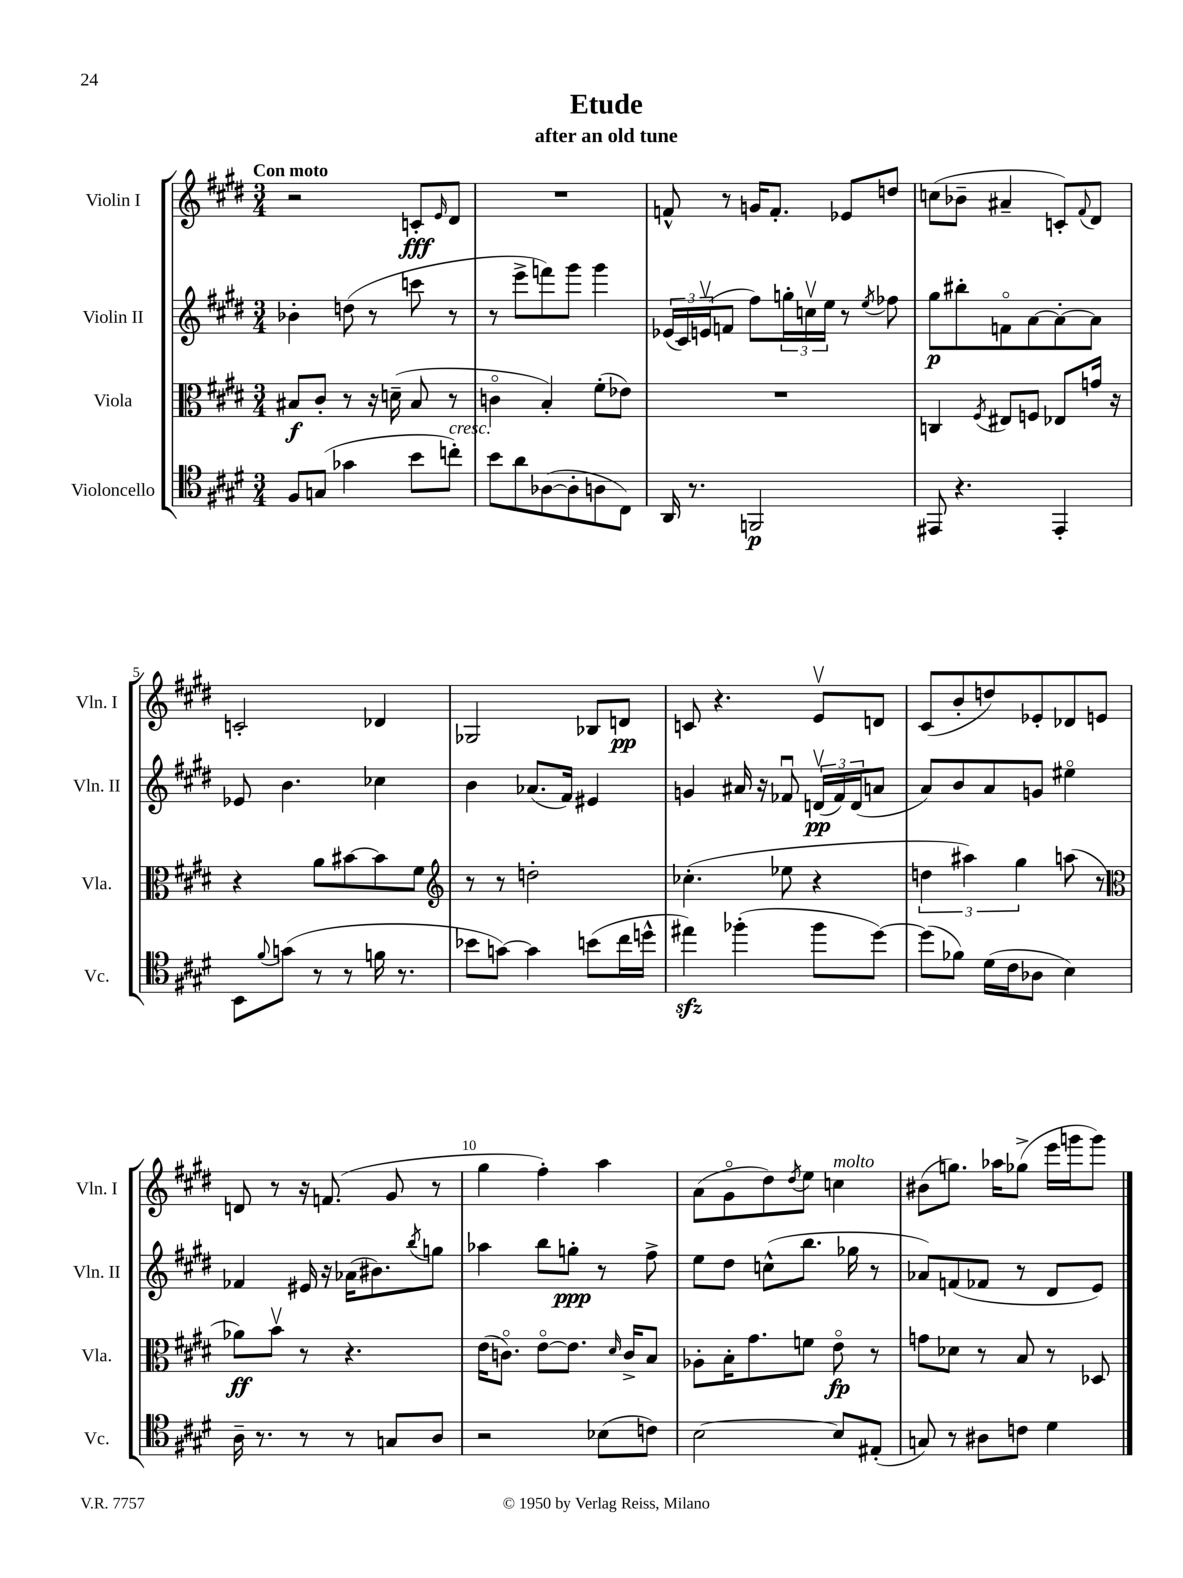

**kern	**kern	**kern	**kern
*staff4	*staff3	*staff2	*staff1
*clefC4	*clefC3	*clefG2	*clefG2
*k[f#c#g#d#]	*k[f#c#g#d#]	*k[f#c#g#d#]	*k[f#c#g#d#]
*M3/4	*M3/4	*M3/4	*M3/4
8F#	8B#	4b-'	2r
(8G	8c#'	.	.
4g-	8r	(8dd	.
.	16r	8r	.
.	(16d~	.	.
8b	8B#	8ccc	8c'
.	.	.	16qqe
8cc')	8r	8r	8d#
=	=	=	=
8b	4co	8r	2.r
8a	.	8eee^	.
([8A-	4B')	8fff)	.
8A-']	.	8ggg#	.
8A	(8f#'	4ggg#	.
8C#)	8e-)	.	.
=	=	=	=
16AA	2.r	(24e-	8f^^
.	.	24c#)	.
8.r	.	.	.
.	.	(24ev	.
.	.	8f	8r
2FF	.	8ff#)	16g
.	.	.	8.f'
.	.	24gg'	.
.	.	24ccv	.
.	.	24ee	.
.	.	8r	8e-
.	.	8qee	.
.	.	8ff-	8dd
=	=	=	=
8EE#	4C	8gg#	(8cc
4.r	.	8bb#'	8b-~
.	8qF#	.	.
.	8E#	8fo	4a#~
.	8F	[8a	.
4EE#'	8E-	8a'_	8c')
.	.	.	8qqf#
.	16g	8a]	8d#
.	16r	.	.
=	=	=	=
8BB	4r	8e-	2c'
8qqf#	.	.	.
(8g	.	4.b	.
8r	8a	.	.
8r	[8b#	.	.
16f	8b#]	4cc-	4d-
8.r	.	.	.
.	8f#	.	.
=	=	=	=
*	*clefG2	*	*
8b-	8r	4b	2G-
[8g)	8r	.	.
4g]	2dd'	(8.a-	.
.	.	16f#)	.
(8b	.	4e#	8B-
16cc#	.	.	8d
16dd^^	.	.	.
=	=	=	=
4ee#)	(4.cc-'	4g	8c
.	.	.	4.r
(4ff-'	.	16a#	.
.	.	16r	.
.	8ee-	8f-u	.
8ff-	4r	(24dv	8ev
.	.	24f-)	.
.	.	(24d	.
[8dd#)	.	8a	8d
=	=	=	=
(8dd#]	6dd	8a)	(8c#
8f-)	.	8b	8b'
.	6aa#)	.	.
(16d#	.	8a	8dd)
16c#	.	.	.
.	6gg#	.	.
8A-	.	8g	8e-'
4B)	(8aa	4ee#o	8d-
.	8r	.	8e
=	=	=	=
*	*clefC3	*	*
16A~	8a-)	4f-	8d
8.r	.	.	.
.	8bv	.	8r
8r	8r	16e#	16r
.	.	16r	(8.f
8r	4.r	(16a-	.
.	.	8.b#)	.
8G	.	.	8g#
.	.	8qbb	.
8A	.	8gg	8r
=	=	=	=
2r	(16e	4aa-	4gg#
.	8.co)	.	.
.	[8eo	8bb	4ff#')
.	8.e]	8gg'	.
(8B-	.	8r	4aa
.	16qqd#	.	.
.	16c^	.	.
8c)	8B	8ff#^	.
=	=	=	=
[2B	8A-'	8ee	(8a
.	16B'	8dd#	8g#o
.	8.g#	.	.
.	.	(8cc^^	8dd#)
.	.	.	8qdd#
.	8f	8.bb	8ee
8B]	8eo	.	4cc
.	.	16gg-	.
(8E#'	8r	8r	.
=	=	=	=
8G)	8g	8a-)	(8b#
8r	8d-	(8f	8.gg)
8A#	8r	8f-	.
.	.	.	16aa-
8c	8B	8r	(8gg-^
4d#	8r	8d#	16eee
.	.	.	16ggg
.	8D-	8e)	8ggg)
==	==	==	==
*-	*-	*-	*-
